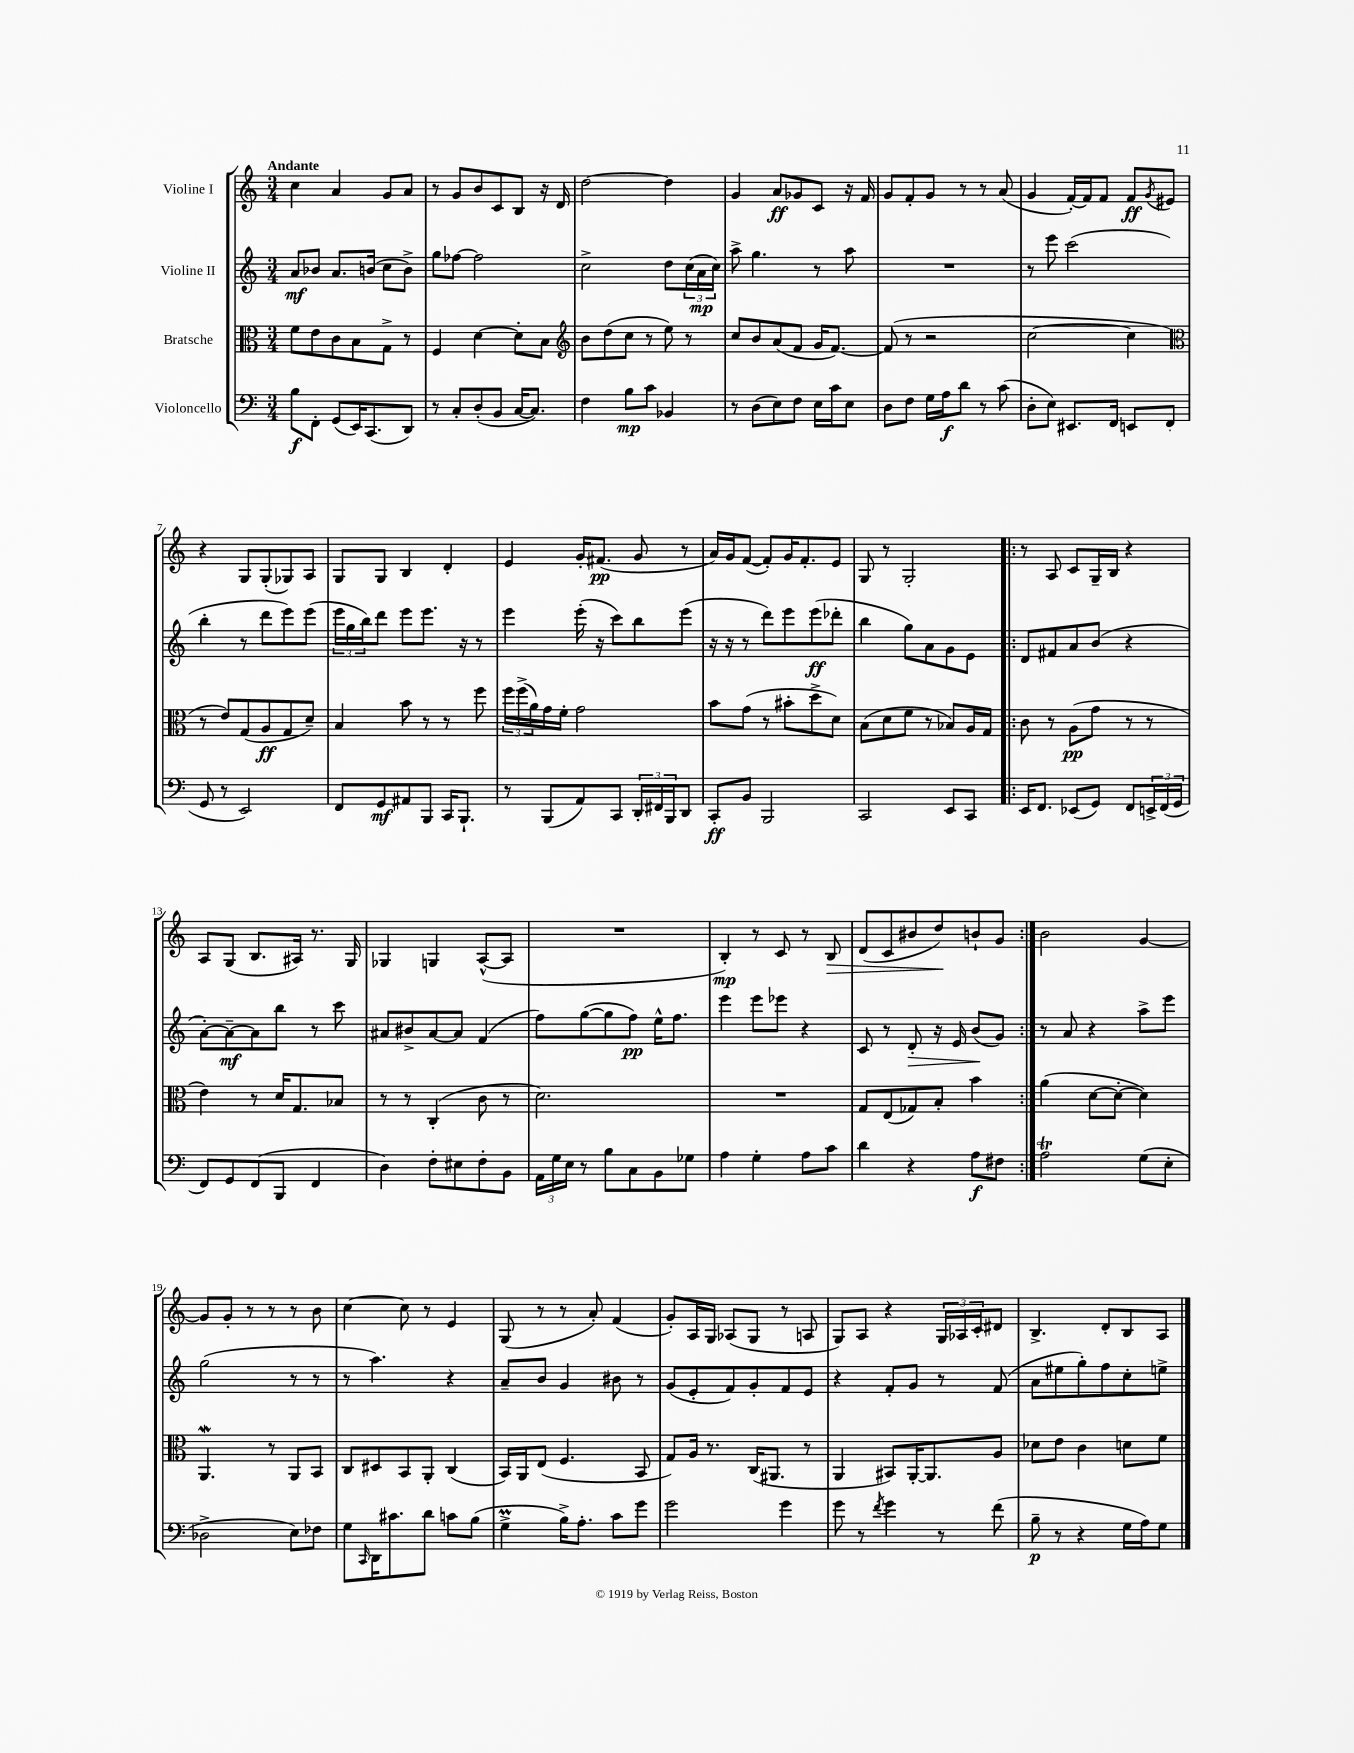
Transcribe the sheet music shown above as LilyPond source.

<<
\new StaffGroup <<
\new Staff = "s0" \with { instrumentName = "Violine I" } {
    \clef treble \key c \major \numericTimeSignature \time 3/4 \tempo "Andante"
    c''4 a'4 g'8 a'8 |
    r8 g'8 b'8 c'8 b8 r16 d'16 |
    d''2~ d''4 |
    g'4 a'8\ff ges'8 c'8 r16 f'16 |
    g'8 f'8-. g'8 r8 r8 a'8( |
    g'4 f'16~-.) f'16 f'8 f'8\ff \acciaccatura { g'8 } eis'8 |
    r4 g8 g8-.( ges8) a8 |
    g8 g8 b4 d'4-. |
    e'4 g'16-. fis'8.\pp( g'8 r8 |
    a'16) g'16 f'8~( f'8-.) g'16 f'8.-. e'8 |
    g8 r8 g2-. |
    \repeat volta 2 { r8 a8 c'8 g16-- b16 r4 |
    a8 g8( b8. ais16) r8. g16 |
    ges4 g4 a8~-^( a8 |
    R2. |
    b4-.\mp) r8 c'8 r8 b8\> |
    d'8( c'8 bis'8 d''8\!) b'8-! g'8 | }
    b'2 g'4~ |
    g'8 g'8-. r8 r8 r8 b'8 |
    c''4~ c''8 r8 e'4 |
    g8( r8 r8 a'8-.) f'4( |
    g'8-.) a16 g16 aes8( g8 r8 a8 |
    g8) a8 r4 \tuplet 3/2 { g16 aes16 c'16-. } dis'8 |
    b4.-> d'8-. b8 a8 \bar "|." |
}
\new Staff = "s1" \with { instrumentName = "Violine II" } {
    \clef treble \key c \major \numericTimeSignature \time 3/4
    a'8\mf bes'8 a'8. b'16( c''8 b'8->) |
    g''8 fes''8~ fes''2 |
    c''2-> d''8 \tuplet 3/2 { c''16( a'16\mp c''16) } |
    a''8-> g''4. r8 a''8 |
    R2. |
    r8 e'''8 c'''2( |
    b''4-. r8 d'''8 e'''8) e'''8( |
    \tuplet 3/2 { e'''16 g''16 b''16) } d'''8 e'''8 e'''8. r16 r8 |
    e'''4 e'''16-.( r16 c'''8) b''8 e'''8( |
    r16 r16 r8 d'''8) e'''8 e'''8\ff( des'''8-. |
    b''4 g''8) a'8 g'8 e'8 |
    \repeat volta 2 { d'8 fis'8 a'8 b'8( r4 |
    a'8~-.) a'8~--\mf a'8 b''8 r8 c'''8 |
    ais'8 bis'8-> ais'8~ ais'8 f'4( |
    f''8) g''8~( g''8 f''8\pp) e''16-^ f''8. |
    e'''4 e'''8 ees'''8 r4 |
    c'8 r8 d'8-.\> r16 e'16 b'8\!( g'8) | }
    r8 a'8 r4 a''8-> e'''8 |
    g''2( r8 r8 |
    r8 a''4.) r4 |
    a'8-- b'8 g'4 bis'8 r8 |
    g'8( e'8-. f'8) g'8-. f'8 e'8 |
    r4 f'8-. g'8 r8 f'8( |
    a'8 eis''8 g''8-.) f''8 c''8-. e''8-> \bar "|." |
}
\new Staff = "s2" \with { instrumentName = "Bratsche" } {
    \clef alto \key c \major \numericTimeSignature \time 3/4
    f'8 e'8 c'8 b8 g8-> r8 |
    f4 d'4~ d'8-. b8 |
    \clef treble b'8 d''8( c''8 r8 e''8) r8 |
    c''8 b'8 a'8( f'8 g'16 f'8.~) |
    f'8( r8 r2 |
    c''2~ c''4 |
    \clef alto r8 e'8) g8( a8\ff g8 d'8--) |
    b4 b'8 r8 r8 f''8 |
    \tuplet 3/2 { f''16 f''16->( a'16) } g'16 f'16-. g'2 |
    b'8 g'8( r8 bis'8-. d''8-> d'8) |
    b8( d'8 f'8 r8 bes8) a16 g16 |
    \repeat volta 2 { c'8 r8 a8\pp( g'8 r8 r8 |
    e'4) r8 d'16 g8. bes8 |
    r8 r8 c4-.( c'8 r8 |
    d'2.) |
    R2. |
    g8 e8( ges8) b8-. b'4 | }
    a'4( d'8~ d'8~-. d'4) |
    a,4.\mordent r8 a,8 b,8 |
    c8 dis8 b,8 a,8-. c4( |
    b,16) a,16 e8( f4. b,8 |
    g8) a16 r8. c16( ais,8. r8 |
    a,4 bis,8) a,16~-. a,8. a8 |
    des'8 e'8 c'4 d'8 f'8 \bar "|." |
}
\new Staff = "s3" \with { instrumentName = "Violoncello" } {
    \clef bass \key c \major \numericTimeSignature \time 3/4
    b8\f f,8-. g,8( e,16) c,8.( d,8) |
    r8 c8-. d8-.( b,8 c16~ c8.) |
    f4 b8\mp c'8 bes,4 |
    r8 d8( e8) f8 e16 c'16 e8 |
    d8 f8 g16 a16\f d'8 r8 c'8( |
    d8-. e8) eis,8. f,16 e,8 f,8( |
    g,8 r8 e,2) |
    f,8 g,8\mf ais,8 b,,8 c,16 b,,8.-! |
    r8 b,,8( a,8) c,8 \tuplet 3/2 { d,16-. fis,16 b,,16 } d,8 |
    c,8-.\ff b,8 b,,2 |
    c,2 e,8 c,8 |
    \repeat volta 2 { e,16 f,8. ees,8( g,8) f,8 \tuplet 3/2 { e,16-> f,16( g,16 } |
    f,8) g,8 f,8( b,,8 f,4 |
    d4) f8-. eis8 f8-. b,8 |
    \tuplet 3/2 { a,16 g16 e16 } r8 b8 c8 b,8 ges8 |
    a4 g4-. a8 c'8 |
    d'4 r4 a8\f fis8 | }
    a2\trill g8( e8-. |
    des2-> e8) fes8 |
    g8 \grace { c,16 } d,16 cis'8. d'8 c'8 b8( |
    g4->\prall b16->) a8.-. c'8 g'8 |
    g'2 g'4 |
    g'8 r8 \acciaccatura { f'8 } g'4 r8 f'8( |
    b8--\p r8 r4 g16 a16) g8 \bar "|." |
}
>>
>>
